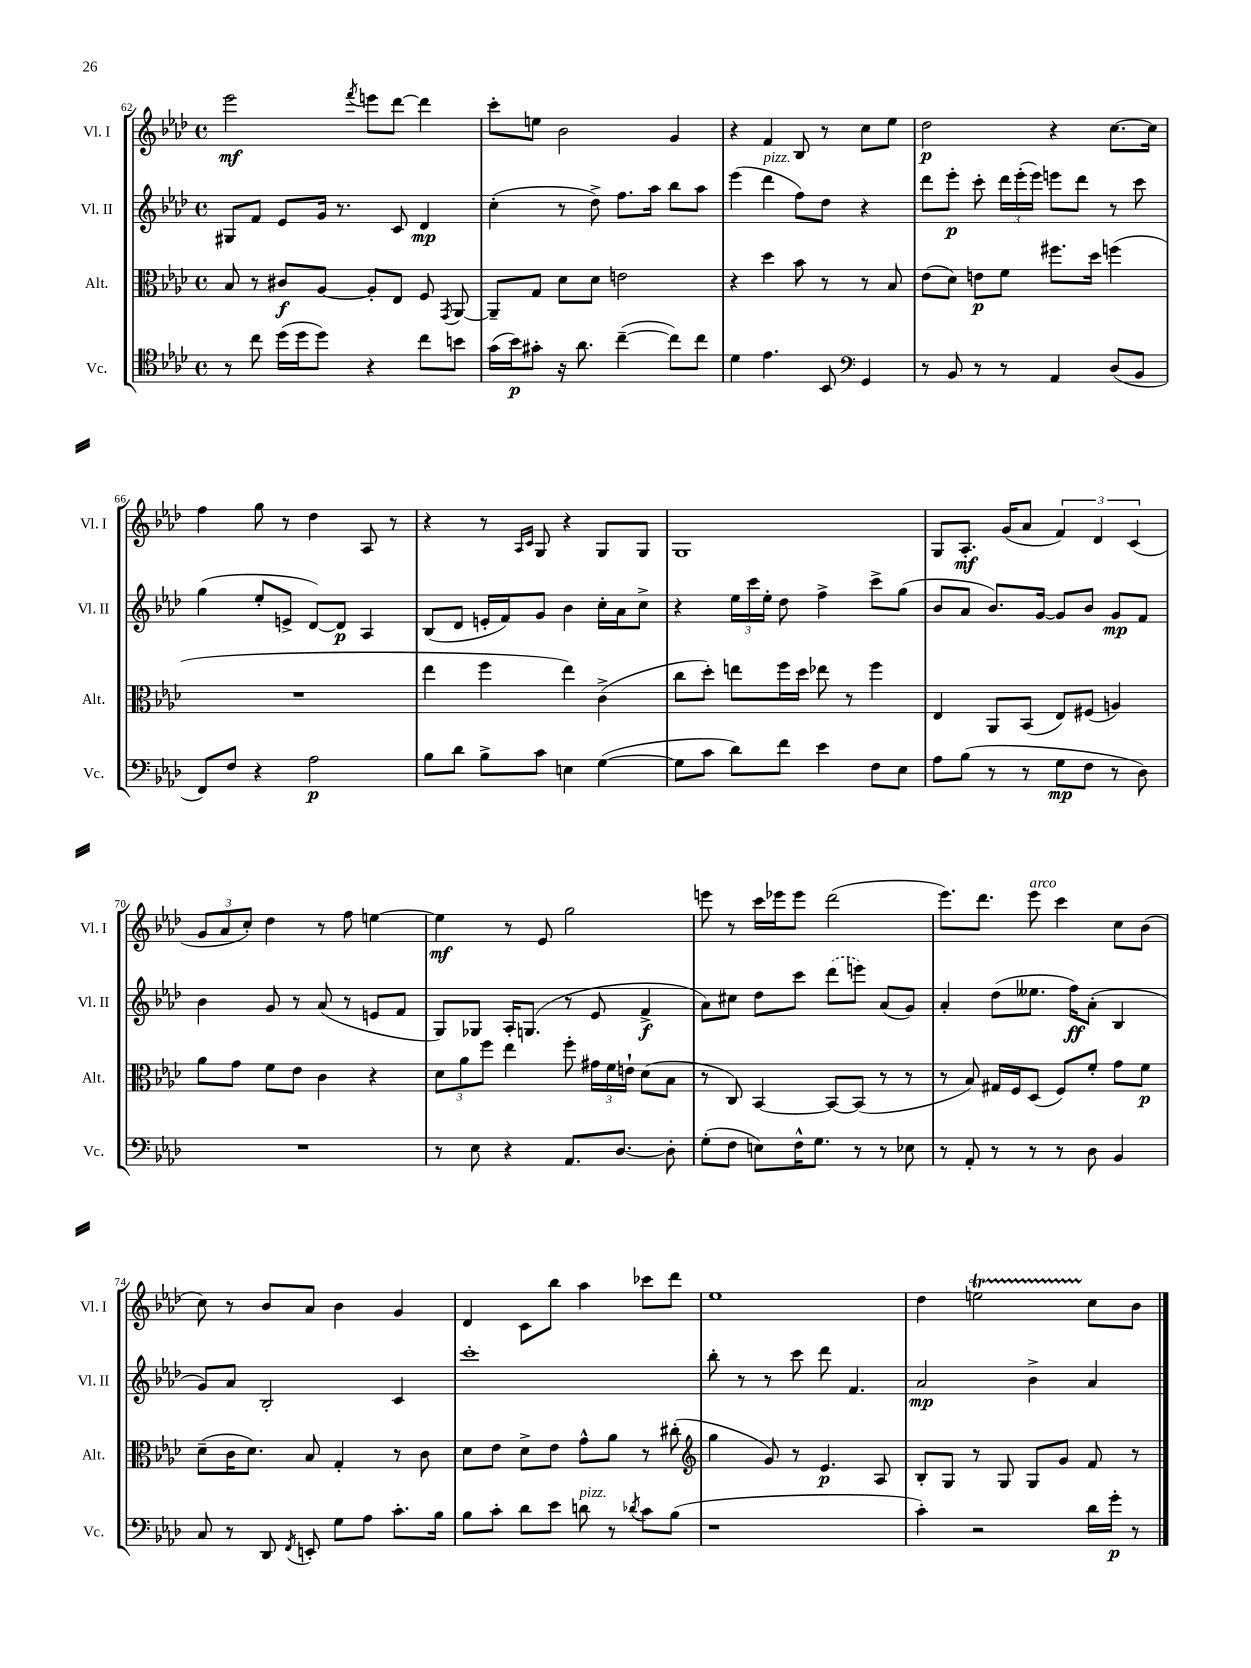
<<
\new StaffGroup <<
\new Staff = "s0" \with { instrumentName = "Vl. I" shortInstrumentName = "Vl. I" } {
    \clef treble \key aes \major \defaultTimeSignature \time 4/4
    \autoBeamOff ees'''2\mf \acciaccatura { f'''8 } e'''8[ des'''8]~ des'''4 |
    c'''8[-. e''8] bes'2 g'4 |
    r4 f'4 bes8 r8 c''8[ ees''8] |
    des''2\p r4 c''8.[~ c''16] |
    f''4 g''8 r8 des''4 aes8 r8 |
    r4 r8 \grace { aes16[ c'16] } g8 r4 g8[ g8] |
    g1 |
    g8[ aes8.]-.\mf g'16[( aes'8] \tuplet 3/2 { f'4) des'4 c'4( } |
    \tuplet 3/2 { g'8[ aes'8 c''8]-.) } des''4 r8 f''8 e''4~ |
    e''4\mf r8 ees'8 g''2 |
    e'''8 r8 c'''16[ ees'''16 ees'''8] des'''2( |
    ees'''8.[) des'''8.] ees'''8^\markup { \italic "arco" } c'''4 c''8[ bes'8]( |
    c''8) r8 bes'8[ aes'8] bes'4 g'4 |
    des'4 c'8[ bes''8] aes''4 ces'''8[ des'''8] |
    ees''1 |
    des''4 e''2\startTrillSpan c''8[\stopTrillSpan bes'8] \bar "|." |
}
\new Staff = "s1" \with { instrumentName = "Vl. II" shortInstrumentName = "Vl. II" } {
    \clef treble \key aes \major \defaultTimeSignature \time 4/4
    \autoBeamOff gis8[ f'8] ees'8[ g'16] r8. c'8 des'4\mp |
    c''4-.( r8 des''8->) f''8.[ aes''16] bes''8[ aes''8] |
    ees'''4( des'''4^\markup { \italic "pizz." } f''8[) des''8] r4 |
    des'''8[ ees'''8]-.\p c'''8-. \tuplet 3/2 { des'''16[ ees'''16-.( ees'''16]) } e'''8[ des'''8] r8 c'''8 |
    g''4( ees''8[-. e'8]-> des'8[~) des'8]\p aes4 |
    bes8[( des'8] e'16[-. f'16) g'8] bes'4 c''16[-. aes'16 c''8]-> |
    r4 \tuplet 3/2 { ees''16[ c'''16 ees''16]-. } des''8 f''4-> c'''8[-> g''8]( |
    bes'8[ aes'8] bes'8.[) g'16]~ g'8[ bes'8] g'8[\mp f'8] |
    bes'4 g'8 r8 aes'8( r8 e'8[ f'8] |
    g8[) ges8] aes16[-. g8.]( r8 ees'8 f'4->\f |
    aes'8[) cis''8] des''8[ c'''8] \once \slurDashed des'''8[( e'''8]) aes'8[( g'8]) |
    aes'4-. des''8[( eeses''8.] f''16[\ff) aes'8]-.( bes4 |
    g'8[) aes'8] bes2-. c'4 |
    c'''1-. |
    bes''8-. r8 r8 c'''8 des'''8 f'4. |
    aes'2\mp bes'4-> aes'4 \bar "|." |
}
\new Staff = "s2" \with { instrumentName = "Alt." shortInstrumentName = "Alt." } {
    \clef alto \key aes \major \defaultTimeSignature \time 4/4
    \autoBeamOff bes8 r8 cis'8[\f aes8]~ aes8[-. ees8] f8 \acciaccatura { g,8 } aes,8~ |
    aes,8[-- g8] des'8[ des'8] e'2 |
    r4 des''4 bes'8 r8 r8 bes8 |
    ees'8[( des'8]) e'8[\p f'8] fis''8.[ des''16] f''4( |
    R1 |
    ees''4 f''4 ees''4) c'4->( |
    c''8[ des''8]-.) e''8[ f''16 des''16] ees''8 r8 f''4 |
    ees4 aes,8[ bes,8]( ees8[) fis8]( a4) |
    aes'8[ g'8] f'8[ ees'8] c'4 r4 |
    \tuplet 3/2 { des'8[ aes'8 f''8] } ees''4 f''8-. \tuplet 3/2 { gis'16[ f'16 e'16]-! } des'8[( bes8] |
    r8 c8) bes,4~ bes,8[~ bes,8]( r8 r8 |
    r8 bes8) gis16[ f16 des8]( f8[) f'8]-. g'8[ f'8]\p |
    des'8[--( c'16 des'8.]) bes8 g4-. r8 c'8 |
    des'8[ ees'8] des'8[-> ees'8] g'8[-^ aes'8] r8 cis''8-.( |
    \clef treble g''4 g'8) r8 ees'4.\p aes8 |
    bes8[-. g8] r8 g8 g8[ g'8] f'8 r8 \bar "|." |
}
\new Staff = "s3" \with { instrumentName = "Vc." shortInstrumentName = "Vc." } {
    \clef tenor \key aes \major \defaultTimeSignature \time 4/4
    \autoBeamOff r8 c''8 des''16[( des''16 des''8]) r4 c''8[ b'8] |
    g'16[( bes'16\p) gis'8]-. r16 aes'8. c''4~--( c''8[) c''8] |
    des'4 ees'4. bes,8 \clef bass g,4 |
    r8 bes,8 r8 r8 aes,4 des8[( bes,8] |
    f,8[) f8] r4 aes2\p |
    bes8[ des'8] bes8[-> c'8] e4 g4~( |
    g8[ c'8] des'8[) f'8] ees'4 f8[ ees8] |
    aes8[ bes8]( r8 r8 g8[\mp f8] r8 des8) |
    R1 |
    r8 ees8 r4 aes,8.[ des8.]~ des8-. |
    g8[-.( f8] e8[) f16-^ g8.] r8 r8 ees8 |
    r8 aes,8-. r8 r8 r8 des8 bes,4 |
    c8 r8 des,8 \acciaccatura { f,8 } e,8-. g8[ aes8] c'8.[-. bes16] |
    bes8[ c'8]-. des'8[ ees'8] d'8^\markup { \italic "pizz." } r8 \acciaccatura { des'8 } c'8[ bes8]( |
    r1 |
    c'4-.) r2 des'16[ g'16]-.\p r8 \bar "|." |
}
>>
>>
\layout { \context { \Score currentBarNumber = #62 } }
